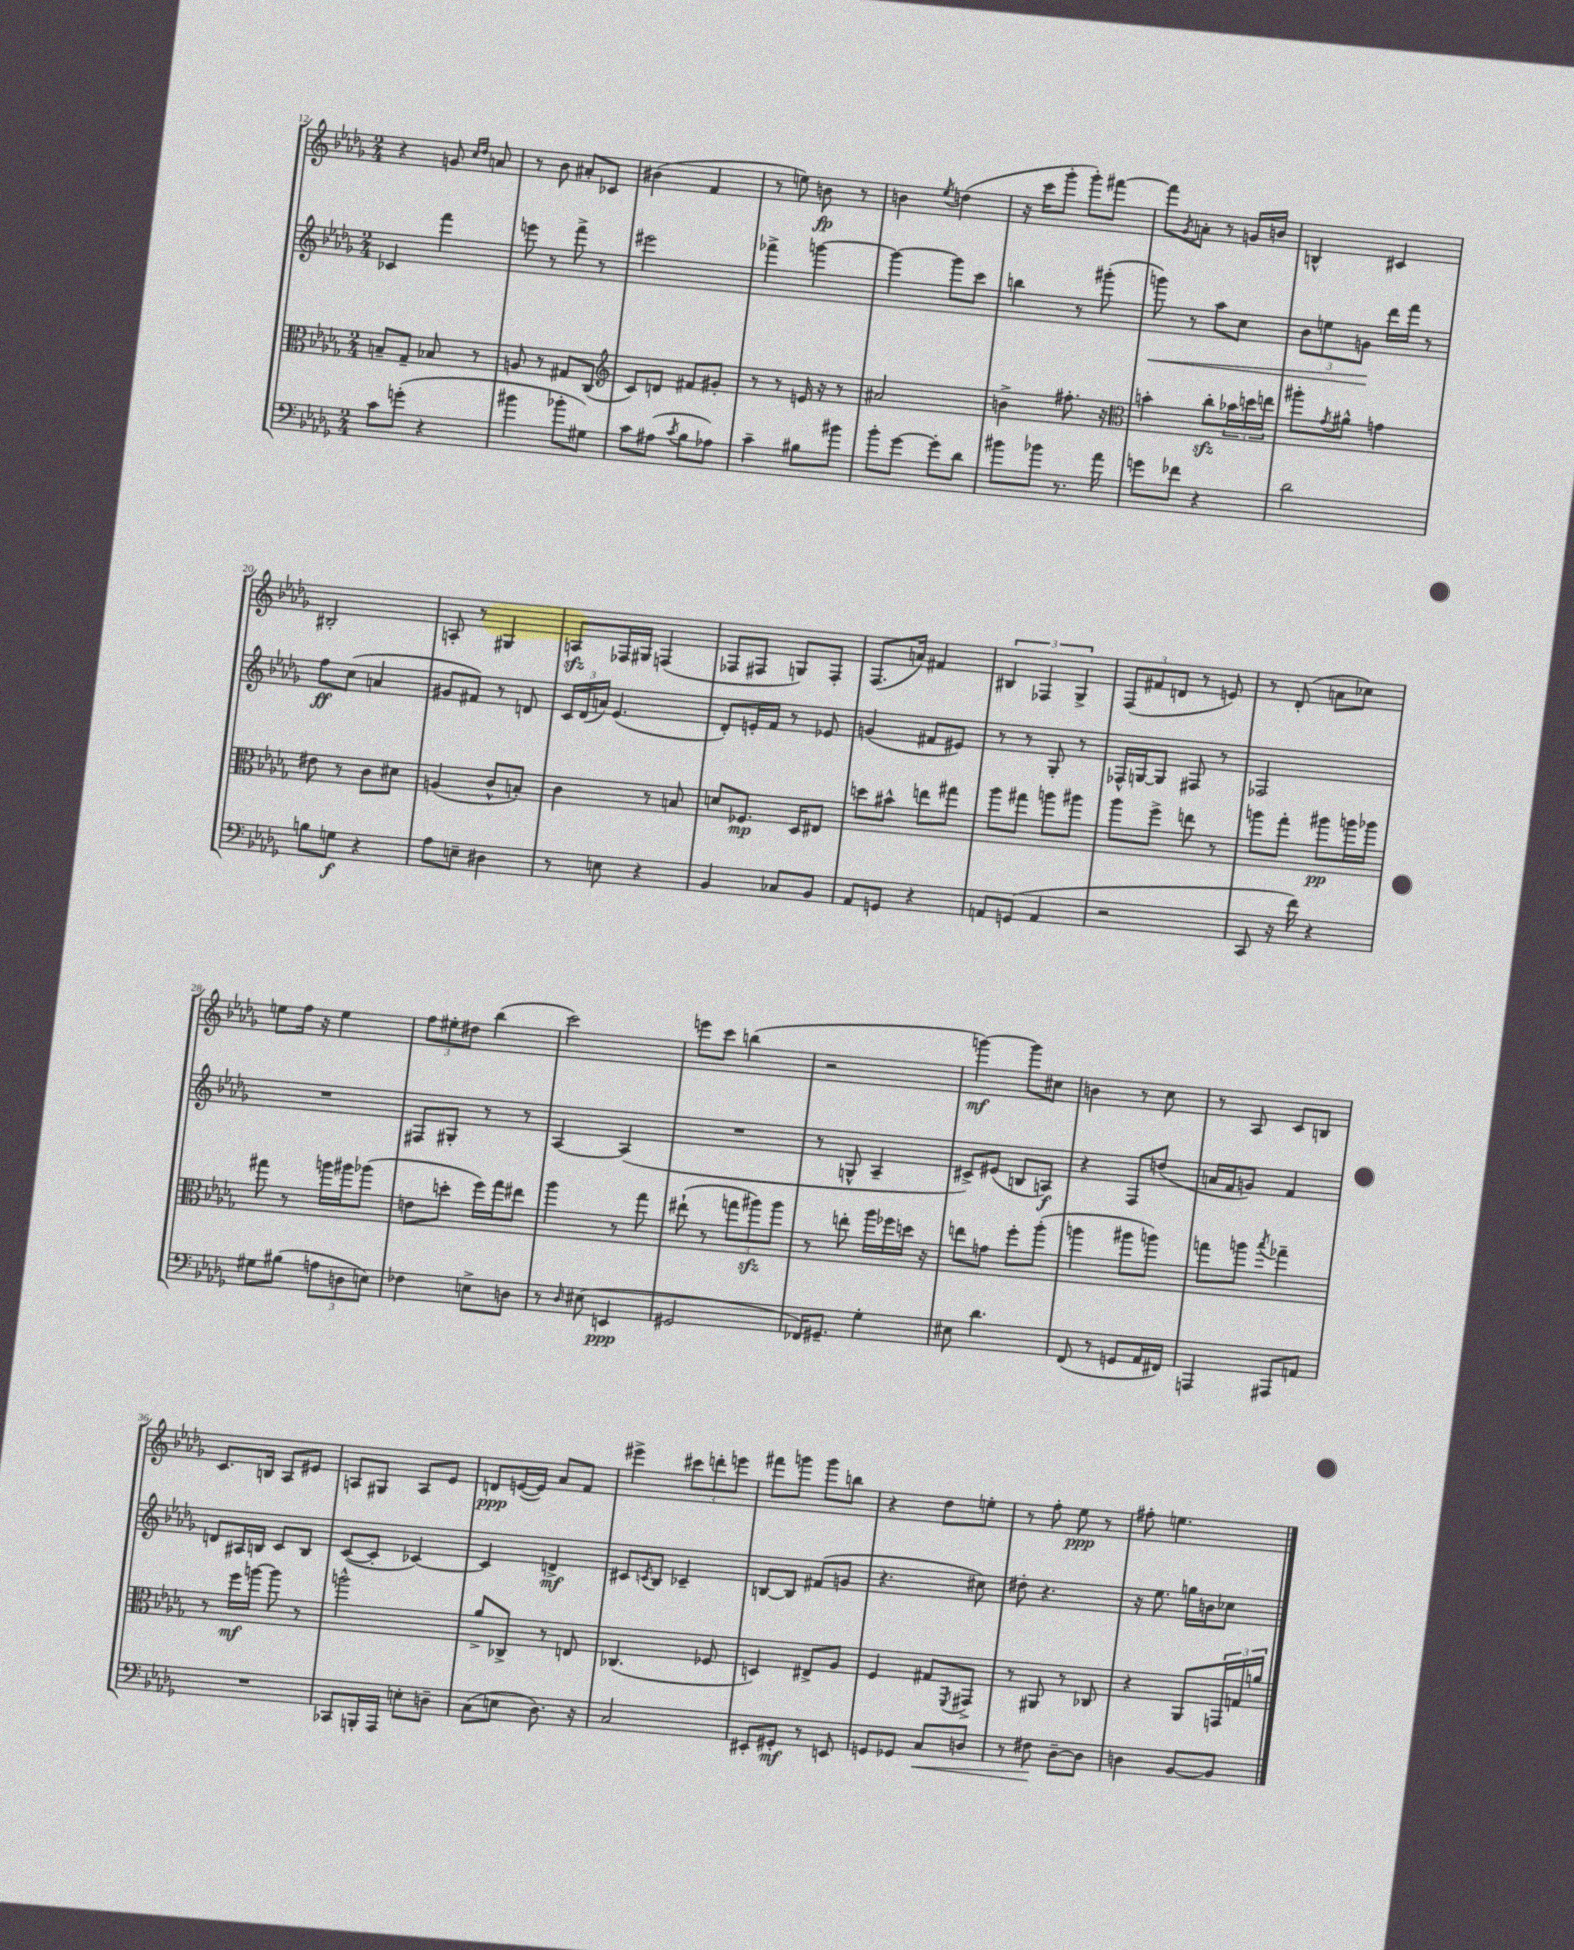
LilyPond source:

<<
\new StaffGroup <<
\new Staff = "s0" {
    \clef treble \key des \major \numericTimeSignature \time 2/4
    r4 g'8 \grace { c''16 des''16 } a'8 |
    r8 bes'8 ais'8-. ces'8 |
    bis'4( f'4 |
    r8 e''8) b'8\fp r8 |
    b'4 \acciaccatura { ees''8 } d''4( |
    r16 c'''16 ges'''8-. ges'''8-.) fis'''8~ |
    fis'''8 \acciaccatura { ges'8 } a'8-. r8 g'16 b'16 |
    b4-^ cis'4 |
    bis2-. |
    a8-. r8 gis4 |
    a8\sfz fes16 gis16 f4( |
    fes8 fis8 g8) fis8-. |
    f8.( a'16) fis'4 |
    \tuplet 3/2 { bis4 fes4 ges4-> } |
    \tuplet 3/2 { f8( fis'8 d'8 } r8 e'8) |
    r8 des'8-.( a'8 ces''8) |
    e''8 f''16 r16 e''4 |
    \tuplet 3/2 { f''8 eis''8-. dis''8 } bes''4( |
    c'''2) |
    e'''8 c'''8 b''4( |
    r2 |
    g'''4~\mf) g'''8 cis''8 |
    b'4 r8 c''8 |
    r8 aes8 c'8 b8 |
    c'8. b16 aes8 eis'8 |
    a8 gis8 a8 ees'8 |
    d'8\ppp e'16~( e'16) aes'8 f'8 |
    eis'''4-> \tuplet 3/2 { cis'''8 d'''8-. e'''8 } |
    fis'''8 g'''8 g'''8 b''8 |
    r4 des''8 e''8-. |
    r8 f''8-. ees''8\ppp r8 |
    fis''8-. e''4. \bar "|." |
}
\new Staff = "s1" {
    \clef treble \key des \major \numericTimeSignature \time 2/4
    ces'4 f'''4 |
    e'''8 r8 f'''8-> r8 |
    eis'''2 |
    fes'''4-> g'''4~ |
    g'''4~ g'''8 c'''8 |
    b''4 r8 gis'''8-.( |
    g'''8\<) r8 aes''8 c''8 |
    \tuplet 3/2 { bes'8 e''8 g'8\! } des'''16 f'''16 r8 |
    f''8\ff c''8( a'4 |
    gis'8 fis'8) r8 d'8 |
    \tuplet 3/2 { c'16 des'16( a'16) } ees'4.( |
    des'8-.) e'16-. f'16 r8 ees'8 |
    g'4( fis'8 eis'8) |
    r8 r8 ges8-. r8 |
    fes16-^ g16~ g8 fis8 r8 |
    fes2 |
    R2 |
    fis8 gis8-. r8 r8 |
    aes4~ aes4( |
    R2 |
    r8 g8-^ aes4-- |
    cis'8->) eis'8( b8 a8\f) |
    r4 f8 d''8( |
    a'16 f'16 g'8) f'4 |
    d'8 ais16 b16 c'8 b8 |
    c'8~( c'8-. ces'4~) |
    ces'4 d'4->\mf |
    cis'8 \acciaccatura { c'8 } bes8 ces'4-- |
    b8~ b8 fis'8( g'8 |
    r4. cis''8) |
    dis''8-. r4. |
    r16 ees''8. g''16 b'16 ces''8 \bar "|." |
}
\new Staff = "s2" {
    \clef alto \key des \major \numericTimeSignature \time 2/4
    b8-- ges8-- bes8 r8 |
    a8 r8 gis8 c8( |
    \clef treble c'8) d'8 fis'8 gis'8-. |
    r8 r8 e'16 r16 r8 |
    ais'2 |
    b'4-> fis''8.-. r16 |
    \clef alto b'4-. c''8-.\sfz \tuplet 3/2 { bes'16 d''16 e''16 } |
    ais''8-. \acciaccatura { ges'8 } ais'8-^ g'4 |
    eis'8 r8 c'8 dis'8 |
    a4( c'8-^ b8-.) |
    c'4 r8 b8 |
    d'8 fes8.\mp des16 eis8 |
    d''8 bis'8-^ e''8 gis''8 |
    aes''8 gis''8 a''8 ais''8 |
    aes''8 f''8-> e''8 r8 |
    a''8 ges''8-. ais''8\pp a''16 aes''16 |
    gis''8 r8 a''16 ais''16 aes''8( |
    e'8 d''8-. f''16) ges''16 eis''8 |
    aes''4 r8 ges''8 |
    eis''8-!( r8 \tuplet 3/2 { g''8 ais''8\sfz) ais''8 } |
    r8 e''8-. aes''16 fes''16 d''16 r16 |
    e''8 g'8 f''8-. aes''8-.( |
    a''4 ais''8 a''8) |
    g''8 a''8 \acciaccatura { bes''8 } ges''4-- |
    r8 f''16\mf a''16~ a''8 r8 |
    a''2-^ |
    aes'8-> ces8-> r8 e8 |
    ces4.( fes8 |
    d4) eis8-> aes8 |
    f4 gis8 \acciaccatura { f,8 } gis,8-> |
    r8 ais,8 r8 ces8 |
    r4 aes,8 \tuplet 3/2 { g,16 g16 a'16 } \bar "|." |
}
\new Staff = "s3" {
    \clef bass \key des \major \numericTimeSignature \time 2/4
    c'8 g'8-.( r4 |
    bis'4 bes'8-. gis8) |
    c'8 ais8( \acciaccatura { c'8 } bes8 aes8) |
    c'4-- bis8 bis'8 |
    bes'8-. ges'8~ ges'8-. des'8 |
    bis'8 bes'8 r8. aes'16 |
    g'8 fes'8 r4 |
    des'2 |
    b8 g8\f r4 |
    aes8 e8-- dis4 |
    r8 e8 r4 |
    bes,4 ces8 bes,8 |
    aes,8 g,8 r4 |
    a,8 g,8( a,4 |
    r2 |
    c,8 r16 f'16) r4 |
    gis8 bis8( \tuplet 3/2 { a8 d8 e8) } |
    fes4 e8-> d8 |
    r8 \grace { des16 } eis8( e,4\ppp |
    gis,2 |
    fes,16) gis,8.-- ges4-. |
    eis8 des'4. |
    f,8( r8 g,8 aes,16 fis,16) |
    a,,4 ais,,8 a,8 |
    R2 |
    ces,8 b,,16-. aes,,16 e8-. d8-- |
    c8( e8 des8.) r16 |
    c2 |
    eis,8-. gis,8-.\mf r8 e,8 |
    g,8 ges,8 c8\< d8 |
    r8 fis8\! des8~-- des8 |
    d4 bes,8~ bes,8 \bar "|." |
}
>>
>>
\layout { \context { \Score currentBarNumber = #12 } }
